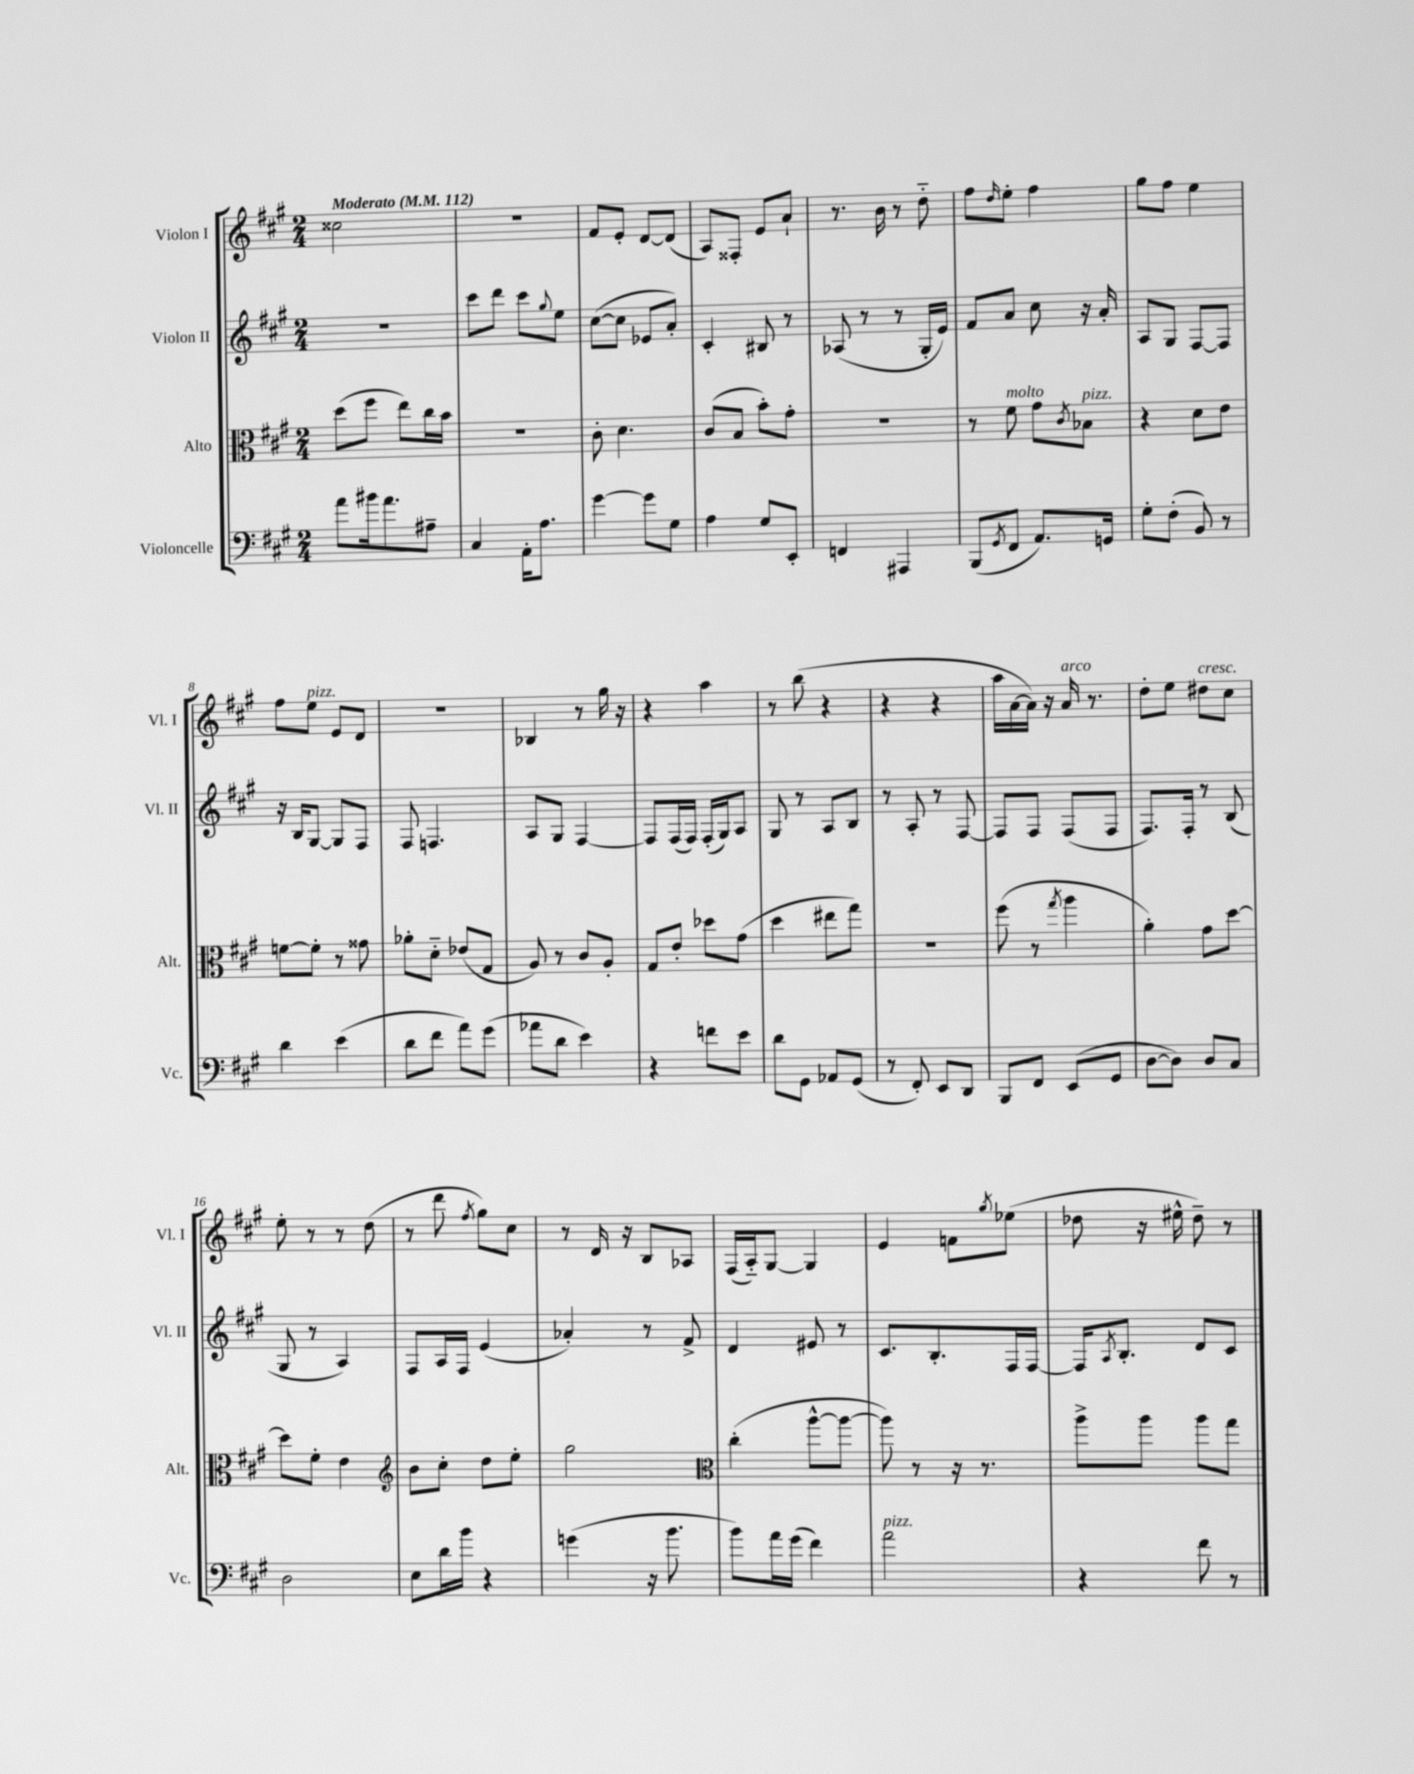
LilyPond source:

<<
\new StaffGroup <<
\new Staff = "s0" \with { instrumentName = "Violon I" shortInstrumentName = "Vl. I" } {
    \clef treble \key a \major \numericTimeSignature \time 2/4 \tempo "Moderato" 4 = 112
    cisis''2 |
    R2 |
    fis'8 e'8-. d'8~ d'8( |
    a8) fisis8-. e'8 a'8-! |
    r8. b'16 r8 d''8-_ |
    fis''8 \grace { d''16 } e''8-. fis''4 |
    gis''8 fis''8 e''4 |
    fis''8 e''8^\markup { \italic "pizz." } e'8 d'8 |
    R2 |
    bes4 r8 gis''16 r16 |
    r4 a''4 |
    r8 b''8( r4 |
    r4 r4 |
    a''16 a'16~ a'16) r16 a'16^\markup { \italic "arco" } r8. |
    d''8-. e''8 dis''8^\markup { \italic "cresc." } cis''8 |
    e''8-. r8 r8 d''8( |
    r8 d'''8 \acciaccatura { fis''8 } gis''8) cis''8 |
    r8 d'16 r16 b8 aes8 |
    fis16( a16-_) gis8~ gis4 |
    e'4 f'8 \acciaccatura { gis''8 } ees''8( |
    des''8 r16 eis''16-^ des''8--) r8 \bar "|." |
}
\new Staff = "s1" \with { instrumentName = "Violon II" shortInstrumentName = "Vl. II" } {
    \clef treble \key a \major \numericTimeSignature \time 2/4
    r2 |
    cis'''8 d'''8 cis'''8 \appoggiatura { gis''8 } e''8 |
    cis''8~( cis''8 ees'8 a'8-.) |
    cis'4-. bis8 r8 |
    aes8( r8 r8 gis16-. e'16) |
    fis'8 a'8 cis''8 r16 a'16-. |
    a8 gis8 fis8~ fis8 |
    r16 b16 gis8~ gis8 fis8 |
    fis8 f4. |
    a8 gis8 fis4~ |
    fis8 fis16( fis16) fis16-.( gis16) a8 |
    gis8 r8 a8 b8 |
    r8 a8-. r8 fis8~ |
    fis8 fis8 fis8( fis8 |
    fis8.) fis16-. r8 b8( |
    gis8 r8 a4) |
    fis8 a16 fis16 e'4( |
    aes'4-.) r8 fis'8-> |
    d'4 eis'8 r8 |
    cis'8. b8.-. fis16 fis16~ |
    fis16 \acciaccatura { a8 } b8.-. d'8 cis'8 \bar "|." |
}
\new Staff = "s2" \with { instrumentName = "Alto" shortInstrumentName = "Alt." } {
    \clef alto \key a \major \numericTimeSignature \time 2/4
    d''8( fis''8 e''8) cis''16 b'16 |
    R2 |
    cis'8-. d'4. |
    cis'8( b8 b'8-.) gis'8-. |
    R2 |
    r8 fis'8^\markup { \italic "molto" } gis'8 \acciaccatura { cis'8 } bes8^\markup { \italic "pizz." } |
    r4 d'8 e'8 |
    f'8~ f'8-. r8 gisis'8 |
    aes'8-. d'8-_ ees'8( gis8 |
    a8) r8 cis'8 a8-. |
    gis8 e'8-. des''8 gis'8( |
    d''4 eis''8 gis''8) |
    R2 |
    fis''8( r8 \acciaccatura { gis''8 } a''4 |
    a'4-.) gis'8 d''8~ |
    d''8 fis'8-. e'4 |
    \clef treble b'8 cis''8-. d''8 e''8-. |
    gis''2 |
    \clef alto cis''4-.( a''8~-^ a''8~ |
    a''8) r8 r16 r8. |
    a''8-> a''8 a''8 gis''8 \bar "|." |
}
\new Staff = "s3" \with { instrumentName = "Violoncelle" shortInstrumentName = "Vc." } {
    \clef bass \key a \major \numericTimeSignature \time 2/4
    a'8 bis'16 a'8. ais8-- |
    cis4 a,16-. a8. |
    gis'4~ gis'8 gis8 |
    a4 gis8 e,8-. |
    f,4 ais,,4 |
    b,,8( \acciaccatura { gis,8 } fis,8 a,8.) g,16 |
    gis8-. fis8-.( b,8) r8 |
    d'4 e'4( |
    d'8 fis'8 a'8) gis'8( |
    aes'8 d'8 e'4) |
    r4 f'8 e'8 |
    d'8 gis,8 aes,8 gis,8( |
    r8 fis,8-.) e,8 d,8 |
    b,,8 fis,8 e,8( gis,8 |
    d8~ d8) d8 cis8 |
    d2 |
    e8 d'16 b'16 r4 |
    g'4( r16 b'8. |
    b'8) a'16 gis'16( fis'4) |
    a'2^\markup { \italic "pizz." } |
    r4 fis'8 r8 \bar "|." |
}
>>
>>
